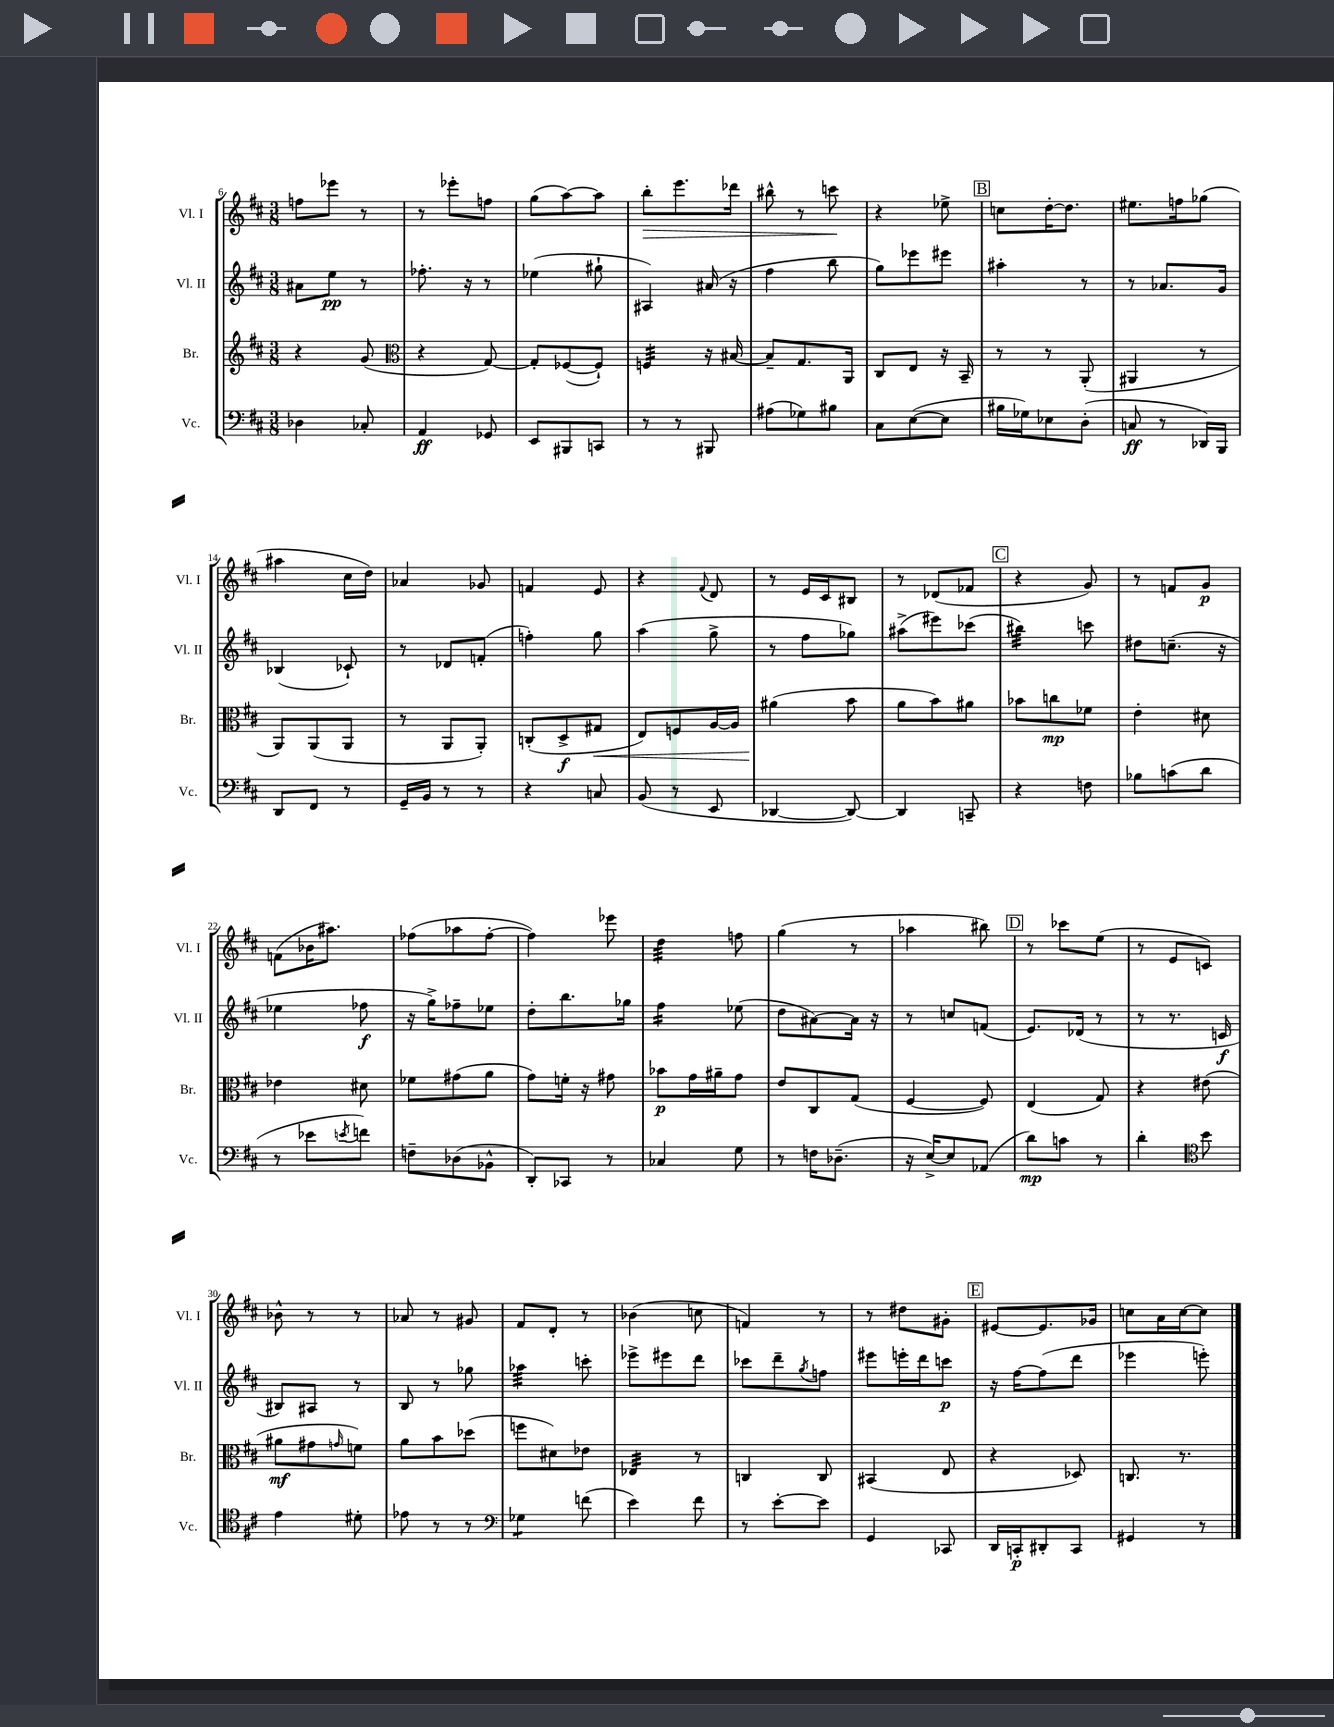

**kern	**kern	**kern	**kern
*staff4	*staff3	*staff2	*staff1
*clefF4	*clefG2	*clefG2	*clefG2
*k[f#c#]	*k[f#c#]	*k[f#c#]	*k[f#c#]
*M3/8	*M3/8	*M3/8	*M3/8
4D-	4r	8a#	8ff
.	.	8ee	8eee-
8C-'	(8g	8r	8r
=	=	=	=
*	*clefC3	*	*
4AA	4r	8.ff-'	8r
.	.	.	8eee-'
.	.	16r	.
8GG-	[8G)	8r	8ff
=	=	=	=
8EE	8G']	(4ee-	(8gg
8BBB#	([8F-	.	[8aa)
8CC	8F-`])	8gg#`	8aa]
=	=	=	=
8r	4F	4A#)	8bb'
8r	.	.	8.eee
8BBB#	16r	(16a#	.
.	[16B#	16r	16ddd-
=	=	=	=
(8A#	8B#~]	4ff#	8bb#^^
8G-)	8.G	.	8r
8B#	.	8bb	8ccc
.	16AA	.	.
=	=	=	=
8C#	8C#	8gg)	4r
([8E	8E	8eee-	.
8E]	16r	8eee#	8ee-^
.	16BB~	.	.
=	=	=	=
16B#	8r	4aa#'	8cc
16G-)	.	.	.
8E-	8r	.	[16dd'
.	.	.	8.dd]
(8D'	(8AA'	8r	.
=	=	=	=
8C	4AA#	8r	8.ee#
8r	.	8.a-	.
.	.	.	16ff
16DD-)	8r	.	(8gg-
16BBB	.	16g	.
=	=	=	=
8DD	8AA)	(4B-	4aa#
8FF#	(8AA	.	.
8r	8AA	8c-`)	16cc#
.	.	.	16dd)
=	=	=	=
16GG~	8r	8r	4a-
16BB	.	.	.
8r	8AA	8d-	.
8r	8AA')	(8f'	8g-
=	=	=	=
4r	(8C'	4ff')	4f
.	8D^	.	.
8C	8G#	8gg	8e
=	=	=	=
(8BB	8E)	(4aa	4r
8r	8F	.	.
.	.	.	8qqf#
8EE	[16A	8gg^	8d
.	16A]	.	.
=	=	=	=
[4DD-	(4a#	8r	8r
.	.	8ff#	16e
.	.	.	16c#
8DD-_)	8b	8gg-)	8B#
=	=	=	=
4DD-]	8a	(8aa#^	8r
.	8b)	8eee#)	(8d-
8CC~	8a#	(8ccc-	8f-
=	=	=	=
4r	8b-	4bb#)	4r
.	8cc	.	.
8F	8f-	8ccc	8g)
=	=	=	=
8B-	4e'	8dd#	8r
(8c	.	(8.cc~	8f
8d	8d#	.	8g
.	.	16r	.
=	=	=	=
8r	4e-	4ee-	(8f
8e-	.	.	16b-
.	.	.	8.aa#)
8qe	.	.	.
8f)	8d#	8ff-	.
=	=	=	=
8F~	8f-	16r	(8ff-
.	.	16gg^)	.
(8D-	(8g#	8ff-~	8aa-
8BB-^^	8a	8ee-	[8ff-'
=	=	=	=
8DD')	8g)	8dd'	4ff-])
8CC-	16f'	8.bb	.
.	16r	.	.
8r	8g#	.	8eee-
.	.	16gg-	.
=	=	=	=
4C-	8b-	4ff#	4dd
.	16g	.	.
.	16a#~	.	.
8G	8g	(8ee-	8ff
=	=	=	=
8r	8e	8dd	(4gg
16F	8C#	[8a#)	.
(8.D-~	.	.	.
.	(8G	16a#]	8r
.	.	16r	.
=	=	=	=
16r	[4F#	8r	4aa-
[16E^)	.	.	.
8E]	.	8cc	.
(8AA-	8F#])	(8f	8bb#)
=	=	=	=
8d)	(4E	8.e)	8r
8c	.	.	8ccc-
.	.	(16d-	.
8r	8G)	8r	(8ee
=	=	=	=
4d'	4r	8r	8r
.	.	8.r	8e
*clefC4	*	*	*
8b	(8e#	.	8c)
.	.	16c	.
=	=	=	=
4e	8a#	8B#)	8b-^^
.	8g#	8A#	8r
.	16qqg	.	.
8d#'	8f)	8r	8r
=	=	=	=
8e-	8a	8B	8a-
8r	8b	8r	8r
8r	(8dd-	8gg-	8g#
=	=	=	=
*clefF4	*	*	*
4G-	8ff	4aa-	8f#
.	8d#)	.	8d'
(8f	8e-	8ccc'	8r
=	=	=	=
4e)	4E-	8eee-^	(4b-
.	.	8eee#	.
8f#	8r	8ddd	8cc
=	=	=	=
8r	4C	8ccc-	4f)
[8e'	.	8ddd~	.
.	.	8qgg	.
8e]	8C	8ff	8r
=	=	=	=
4GG	(4BB#	8eee#	8r
.	.	16eee'	8dd#
.	.	16ddd	.
8CC-	8E	8ccc	8g#'
=	=	=	=
16DD	4r	16r	[8e#
16CC'	.	[16ff#	.
8DD#'	.	(8ff#]	8.e#]
8CC	8D-)	8ddd	.
.	.	.	16g-
=	=	=	=
4GG#	8.C	4eee-	8cc
.	.	.	16a
.	8.r	.	[16cc
8r	.	8eee')	8cc]
==	==	==	==
*-	*-	*-	*-
